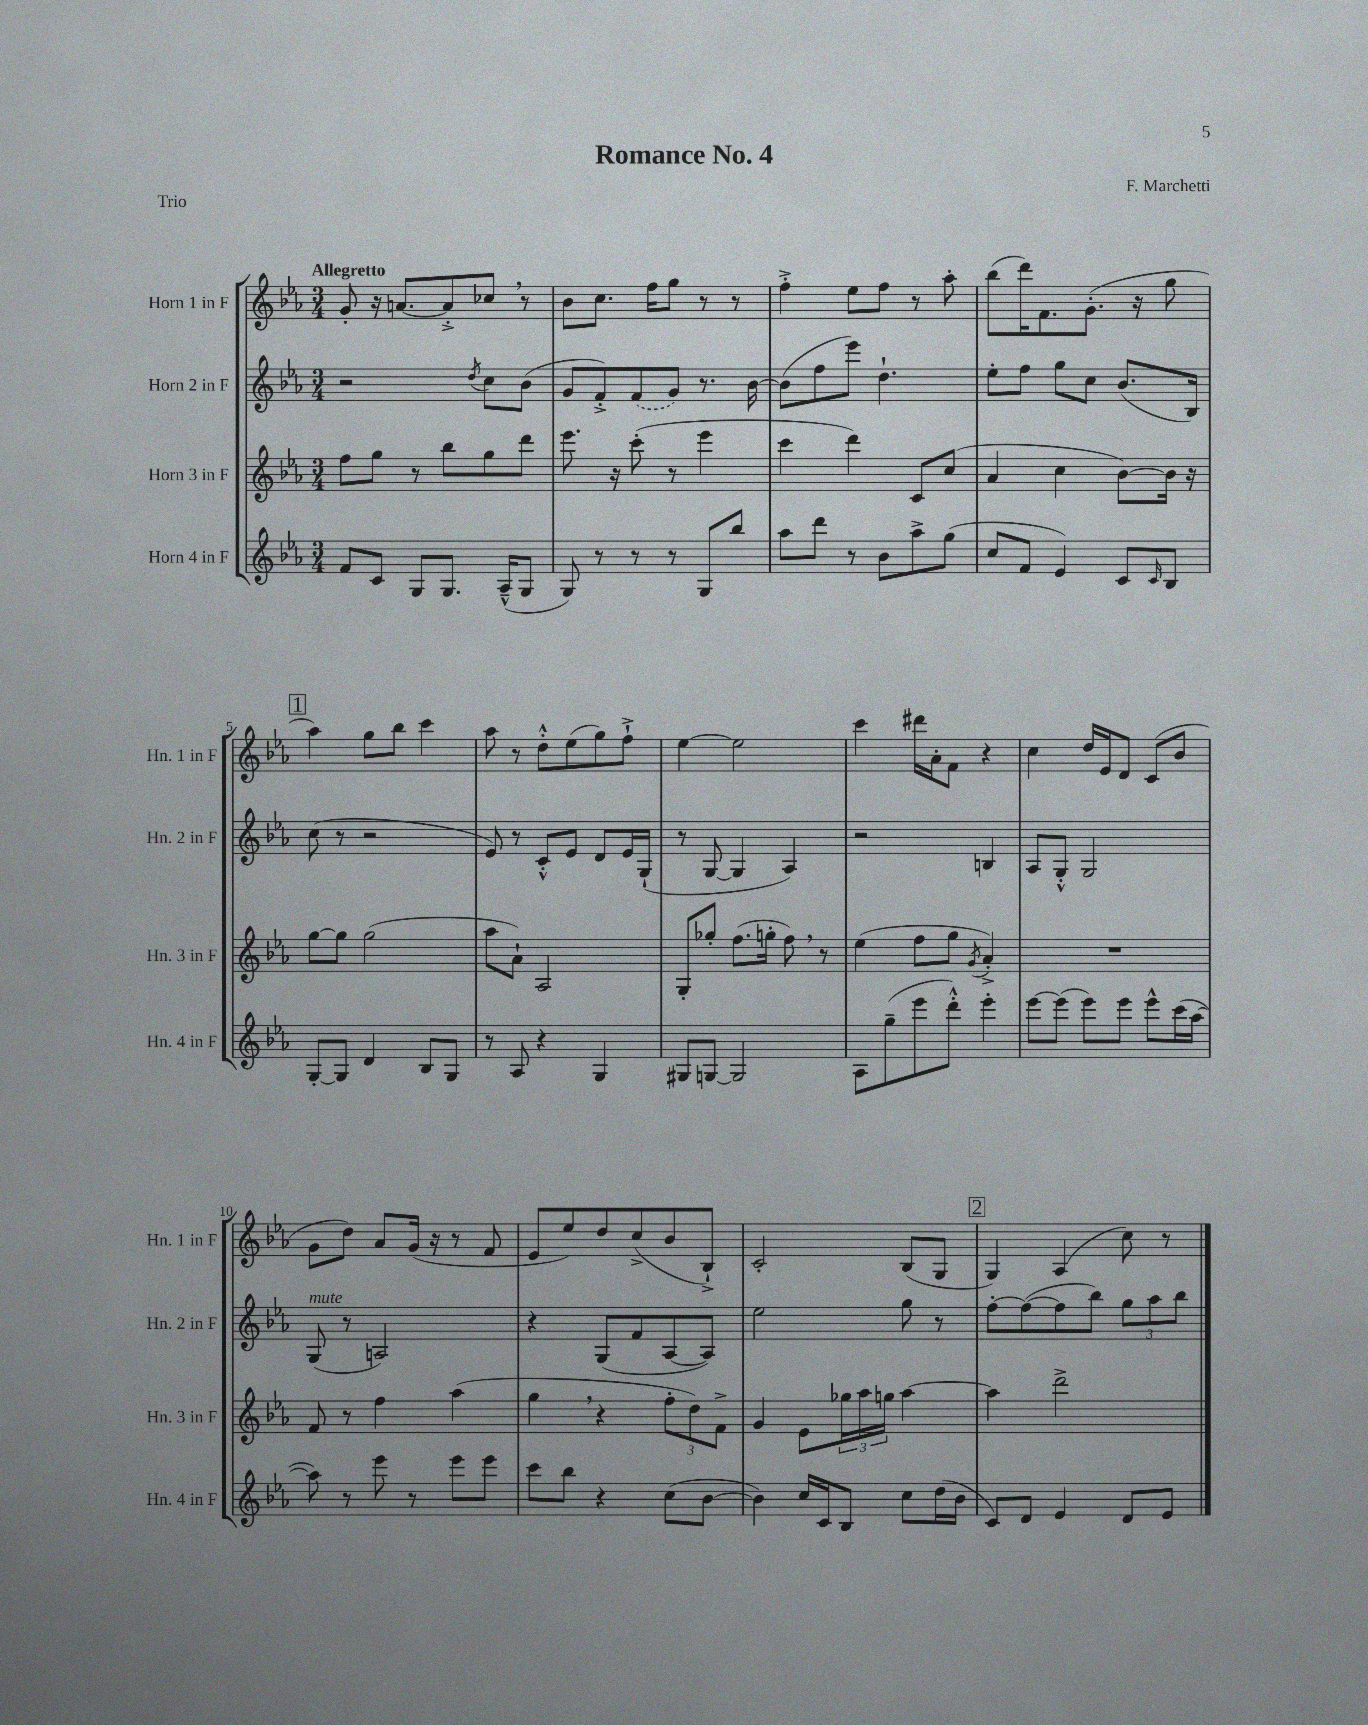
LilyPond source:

\header { title = "Romance No. 4" composer = "F. Marchetti" piece = "Trio" }
<<
\new StaffGroup <<
\new Staff = "s0" \with { instrumentName = "Horn 1 in F" shortInstrumentName = "Hn. 1 in F" } {
    \clef treble \key ees \major \numericTimeSignature \time 3/4 \tempo "Allegretto"
    g'8-. r16 a'8.~ a'8-.-> ces''8 \breathe r8 |
    bes'8 c''8. f''16 g''8 r8 r8 |
    f''4-.-> ees''8 f''8 r8 aes''8-. |
    bes''8( d'''16) f'8. g'8.-.( r16 g''8 |
    \mark \markup { \box "1" } aes''4) g''8 bes''8 c'''4 |
    aes''8 r8 d''8-.-^ ees''8( g''8) f''8-!-> |
    ees''4~ ees''2 |
    c'''4 dis'''16 aes'16-. f'8 r4 |
    c''4 d''16 ees'16 d'8 c'8( bes'8 |
    g'8 d''8) aes'8 g'16( r16 r8 f'8 |
    ees'8 ees''8) d''8 c''8->( bes'8 bes8-!->) |
    c'2-. bes8( g8 |
    \mark \markup { \box "2" } g4) aes4( c''8) r8 \bar "|." |
}
\new Staff = "s1" \with { instrumentName = "Horn 2 in F" shortInstrumentName = "Hn. 2 in F" } {
    \clef treble \key ees \major \numericTimeSignature \time 3/4
    r2 \acciaccatura { d''8 } c''8 bes'8( |
    g'8 f'8-.->) \once \slurDashed f'8( g'8) r8. bes'16~ |
    bes'8( f''8 ees'''8) d''4.-! |
    ees''8-. f''8 g''8 c''8 bes'8.( bes16) |
    \mark \markup { \box "1" } c''8( r8 r2 |
    ees'8) r8 c'8-.-^ ees'8 d'8 ees'16 g16-!( |
    r8 g8~ g4 aes4) |
    r2 b4 |
    aes8 g8-.-^ g2 |
    g8^\markup { \italic "mute" }( r8 a2) |
    r4 g8( f'8 aes8~ aes8) |
    ees''2 g''8 r8 |
    \mark \markup { \box "2" } f''8~-. f''8~( f''8 bes''8) \tuplet 3/2 { g''8 aes''8 bes''8 } \bar "|." |
}
\new Staff = "s2" \with { instrumentName = "Horn 3 in F" shortInstrumentName = "Hn. 3 in F" } {
    \clef treble \key ees \major \numericTimeSignature \time 3/4
    f''8 g''8 r8 bes''8 g''8 d'''8 |
    ees'''8. r16 c'''8-.( r8 ees'''4 |
    c'''4 d'''4) c'8 c''8( |
    aes'4 c''4 bes'8~) bes'16 r16 |
    \mark \markup { \box "1" } g''8~ g''8 g''2( |
    aes''8 aes'8-!) aes2 |
    g8-. ges''8-. f''8.( g''16-. f''8) \breathe r8 |
    ees''4( f''8 g''8 \acciaccatura { g'8 } aes'4-.->) |
    R2. |
    f'8 r8 f''4 aes''4( |
    g''4 \breathe r4 \tuplet 3/2 { f''8-. d''8) f'8-> } |
    g'4 ees'8 \tuplet 3/2 { ges''16 aes''16 g''16 } aes''4~ |
    \mark \markup { \box "2" } aes''4 d'''2-> \bar "|." |
}
\new Staff = "s3" \with { instrumentName = "Horn 4 in F" shortInstrumentName = "Hn. 4 in F" } {
    \clef treble \key ees \major \numericTimeSignature \time 3/4
    f'8 c'8 g8 g8. aes16---^( g8 |
    g8) r8 r8 r8 g8 bes''8 |
    aes''8 d'''8 r8 bes'8 aes''8-> g''8( |
    c''8 f'8 ees'4) c'8 \grace { c'16 } bes8 |
    \mark \markup { \box "1" } g8~-. g8 d'4 bes8 g8 |
    r8 aes8 r4 g4 |
    gis8 g8~ g2 |
    aes8 g''8--( ees'''8 d'''8-.-^) ees'''4-. |
    ees'''8~ ees'''8( ees'''8) ees'''8 ees'''8-^ c'''16( aes''16~ |
    aes''8) r8 ees'''8 r8 ees'''8 ees'''8 |
    c'''8 bes''8 r4 c''8( bes'8~ |
    bes'4) c''16 c'16 bes8 c''8 d''16( bes'16 |
    \mark \markup { \box "2" } c'8) d'8 ees'4 d'8 ees'8 \bar "|." |
}
>>
>>
